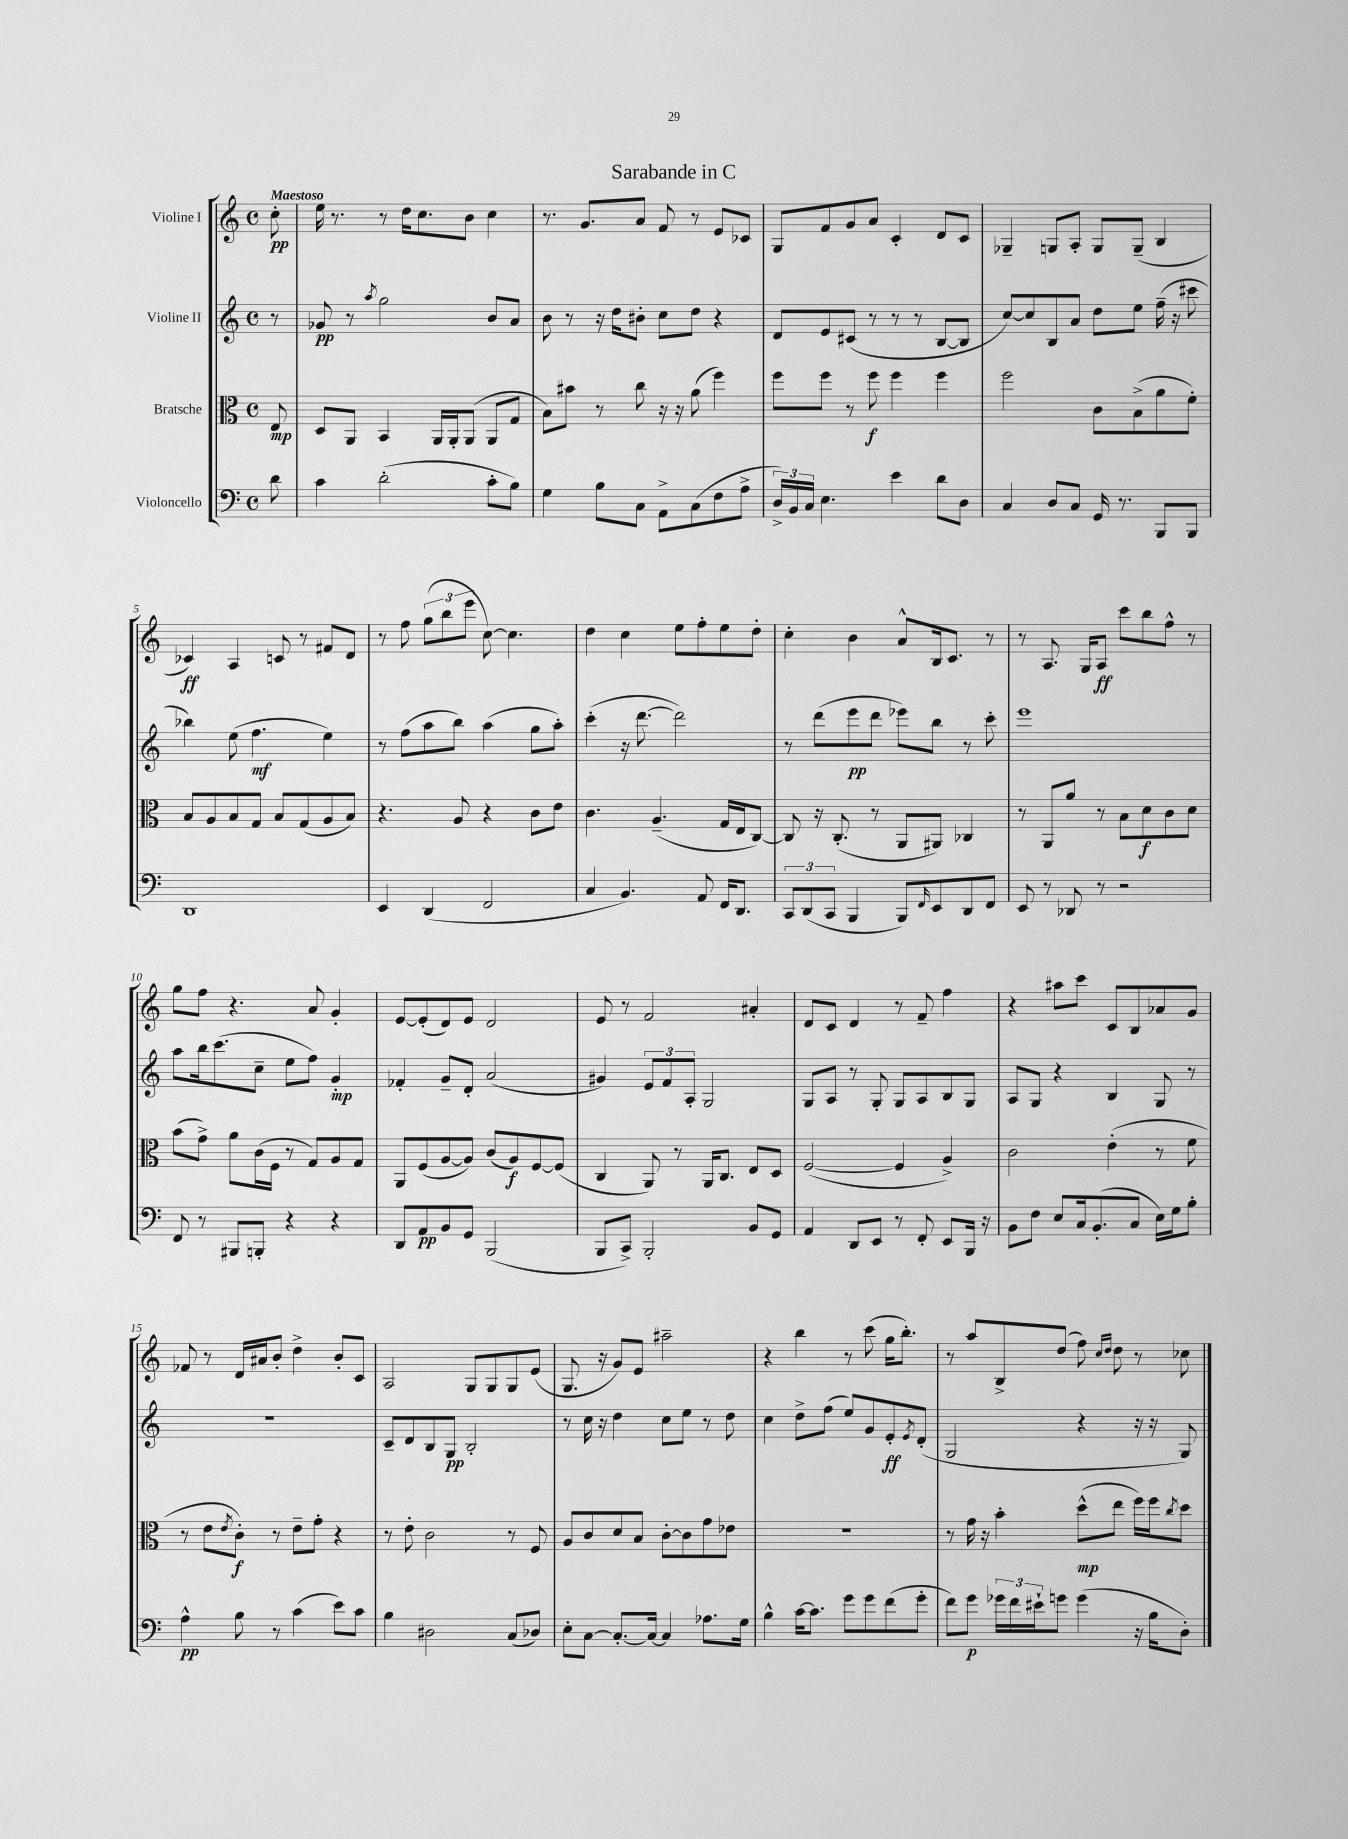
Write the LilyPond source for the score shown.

\header { title = "Sarabande in C" }
<<
\new StaffGroup <<
\new Staff = "s0" \with { instrumentName = "Violine I" } {
    \clef treble \key c \major \defaultTimeSignature \time 4/4 \partial 8 \tempo "Maestoso"
    c''8-.\pp |
    e''16 r8. r8 d''16 c''8. b'8 c''4 |
    r8. g'8. a'8 f'8 r8 e'8 ces'8 |
    g8 f'8 g'8 a'8 c'4-. d'8 c'8 |
    ges4-- g8 a8-. g8 g8--( b4 |
    ces'4\ff) a4 c'8 r8 fis'8 d'8 |
    r8 f''8 \tuplet 3/2 { g''8( b''8 e'''8 } c''8~) c''4. |
    d''4 c''4 e''8 f''8-. e''8 d''8-. |
    c''4-. b'4 a'8-^ b16 c'8. r8 |
    r8 a8. g16 a8\ff c'''8 b''8 f''8-^ r8 |
    g''8 f''8 r4. a'8 g'4-. |
    e'8~ e'8-.( d'8) e'8 d'2 |
    e'8 r8 f'2 ais'4-. |
    d'8 c'8 d'4 r8 f'8-- f''4 |
    r4 ais''8 c'''8 c'8 b8 aes'8 g'8 |
    fes'8 r8 d'16 ais'16 b'8-. d''4-> b'8-. c'8 |
    a2 g8 g8 g8 e'8( |
    g8. r16 g'8) e'8 ais''2-- |
    r4 b''4 r8 c'''8( g''16 b''8.-.) |
    r8 a''8 b8-> d''8( f''8) \grace { c''16 d''16 } d''8 r8 ces''8 \bar "|." |
}
\new Staff = "s1" \with { instrumentName = "Violine II" } {
    \clef treble \key c \major \defaultTimeSignature \time 4/4 \partial 8
    r8 |
    ges'8\pp r8 \acciaccatura { a''8 } g''2 b'8 a'8 |
    b'8 r8 r16 d''16 bis'8-. c''8 d''8 r4 |
    d'8 e'8 cis'8( r8 r8 r8 b8~ b8 |
    c''8~) c''8 b8 a'8 d''8 e''8 f''16--( r16 cis'''8 |
    bes''4) e''8( f''4.\mf e''4) |
    r8 f''8( a''8 b''8) a''4( g''8 a''8-.) |
    c'''4-.( r16 d'''8.~ d'''2) |
    r8 d'''8( e'''8\pp d'''8 ees'''8) b''8 r8 c'''8-. |
    e'''1 |
    a''8 b''16 c'''8.( c''8-- e''8 f''8) g'4-.\mp |
    fes'4-. g'8-- d'8-. a'2( |
    gis'4) \tuplet 3/2 { e'8 f'8 a8-. } g2 |
    g8 a8 r8 g8-. g8 a8 b8 g8 |
    a8 g8 r4 b4 g8 r8 |
    R1 |
    c'8-- d'8 b8 g8\pp b2-. |
    r8 c''16 r16 d''4 c''8 e''8 r8 d''8 |
    c''4 d''8-> f''8( e''8) g'8 e'8-.\ff \acciaccatura { e'8 } d'8-.( |
    g2 r4 r16 r16 g8) \bar "|." |
}
\new Staff = "s2" \with { instrumentName = "Bratsche" } {
    \clef alto \key c \major \defaultTimeSignature \time 4/4 \partial 8
    e8\mp |
    d8 a,8 b,4 a,16 a,16-. a,8( a,8 g8 |
    b8) bis'8 r8 c''8 r16 r16 a'8( f''4) |
    f''8 f''8 r8 f''8\f f''4 f''4 |
    f''2 c'8 b8->( a'8 f'8-.) |
    b8 a8 b8 g8 b8 g8( a8 b8) |
    r4. a8 r4 c'8 e'8 |
    c'4. a4.--( g16 e16 c8~) |
    c8 r16 c8.-.( r8 a,8 ais,8) ces4 |
    r8 a,8 a'8 r8 b8 d'8\f c'8 d'8 |
    b'8( g'8->) a'8 c'16( f16 r8 g8) a8 g8 |
    a,8 f8( a8~ a8) c'8( a8\f) f8~ f8( |
    c4 a,8) r8 a,16 c8. e8 d8 |
    f2~( f4 a4->) |
    c'2 e'4-.( r8 f'8 |
    r8 e'8 \acciaccatura { e'8 } c'8-.\f) r8 e'8-- g'8-. r4 |
    r8 e'8-. c'2 r8 f8 |
    a8 c'8 d'8 b8 c'8~-. c'8 g'8 ees'8 |
    R1 |
    r8 g'16 r16 b'4-. d''8-^\mp( e''8 f''16) f''16 \acciaccatura { c''8 } d''8 \bar "|." |
}
\new Staff = "s3" \with { instrumentName = "Violoncello" } {
    \clef bass \key c \major \defaultTimeSignature \time 4/4 \partial 8
    d'8 |
    c'4 d'2-.( c'8-. b8) |
    g4 b8 c8 a,8-> c8( f8 a8-> |
    \tuplet 3/2 { d16->) b,16 c16 } e4. e'4 d'8 d8 |
    c4 d8 c8 g,16 r8. b,,8 b,,8 |
    d,1 |
    e,4 d,4( f,2 |
    c4 b,4.) a,8 f,16 d,8. |
    \tuplet 3/2 { c,8 d,8( c,8 } b,,4 b,,8) \grace { f,16 } e,8 d,8 f,8 |
    e,8 r8 des,8 r8 r2 |
    f,8 r8 bis,,8 b,,8-. r4 r4 |
    d,8 a,8\pp b,8 g,8 b,,2( |
    b,,8 c,8->) b,,2-. b,8 g,8 |
    a,4 d,8 e,8 r8 f,8-. e,8 b,,16 r16 |
    b,8 f8 e8 c16 b,8.-.( c8 e16) g16 b8-. |
    a4-^\pp b8 r8 c'4( e'8) c'8 |
    b4 dis2 c8( des8) |
    e8-. c8~ c8.~-. c16~ c4 aes8. g16 |
    b4-^ c'16~ c'8. g'8 g'8 f'8( g'8-. |
    f'8) g'8\p \tuplet 3/2 { ges'16 f'16 eis'16-! } g'8 g'4( r16 b16 d8-.) \bar "|." |
}
>>
>>
